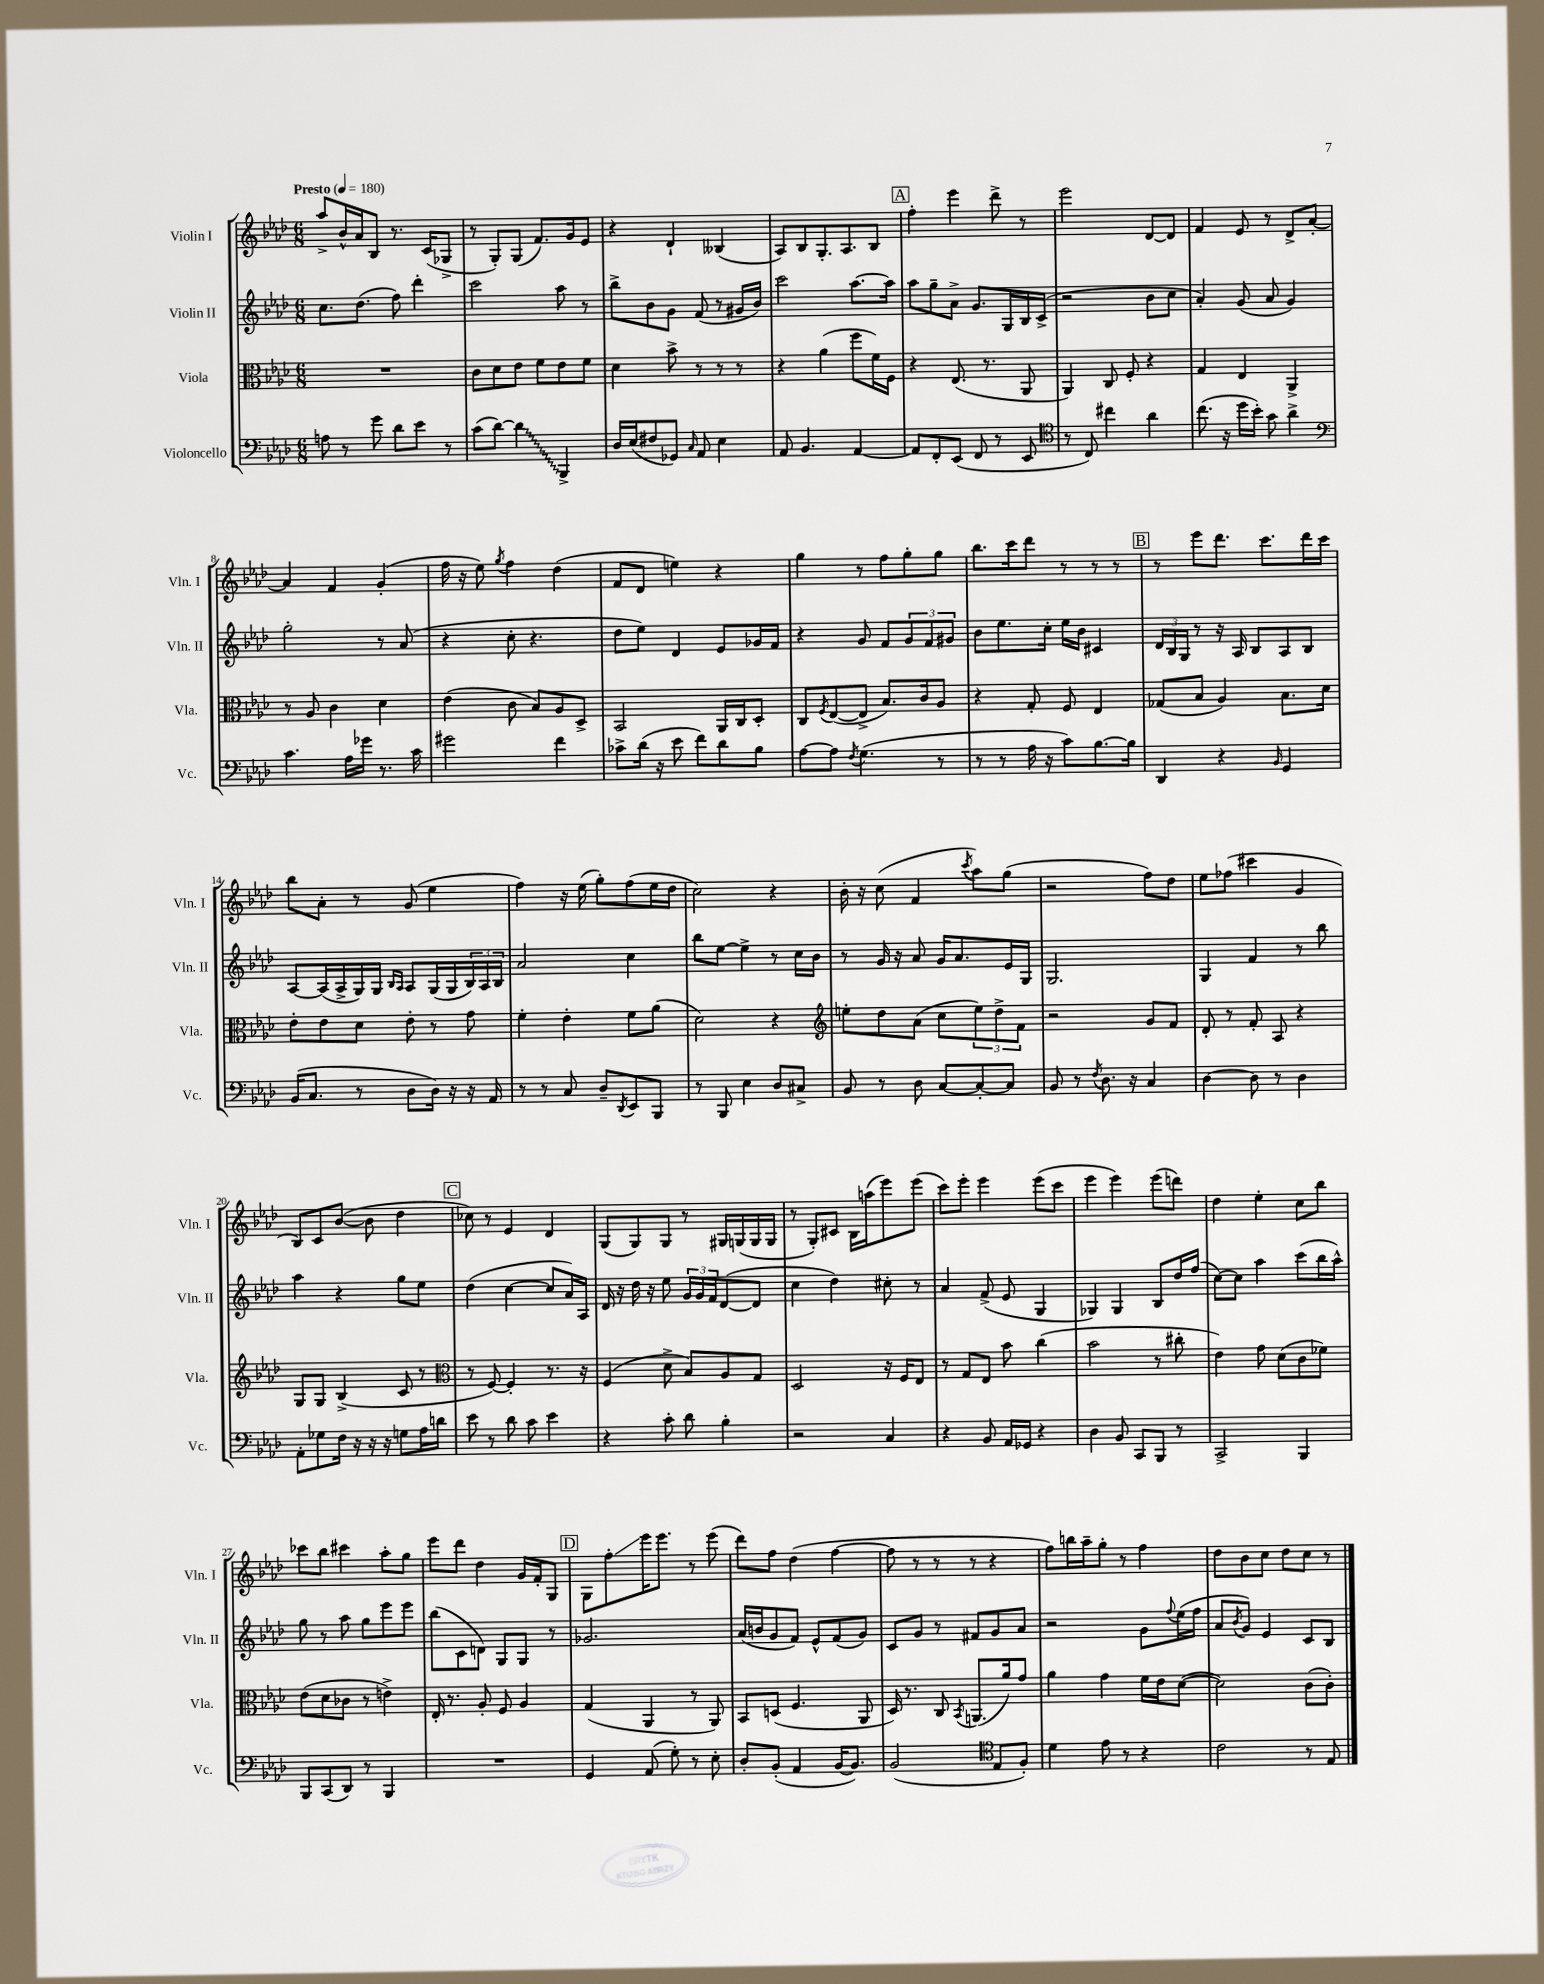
<<
\new StaffGroup <<
\new Staff = "s0" \with { instrumentName = "Violin I" shortInstrumentName = "Vln. I" } {
    \clef treble \key aes \major \numericTimeSignature \time 6/8 \tempo "Presto" 4 = 180
    aes''8-> bes'16-^ aes'16 bes8 r8. c'16( ges8-> |
    r8 g8-.) g8( f'8.) g'16 ees'8 |
    r4 des'4-! beses4( |
    aes8) bes8 g8.-. aes8. bes8 |
    \mark \markup { \box "A" } f''4-. ees'''4 des'''8-> r8 |
    ees'''2 des'8~ des'8 |
    f'4 ees'8 r8 des'8-> aes'8~-. |
    aes'4 f'4 g'4-.( |
    f''16 r16 ees''8) \acciaccatura { g''8 } f''4 des''4( |
    f'8 des'8 e''4) r4 |
    g''4 r8 f''8 g''8-. g''8 |
    bes''8. c'''16 des'''8 r8 r8 r8 |
    \mark \markup { \box "B" } r8 ees'''8 des'''8. c'''8. des'''16 c'''16 |
    bes''8 aes'8-. r8 g'8( ees''4 |
    f''4) r16 ees''16( g''8-.) f''8( ees''16 des''16 |
    c''2) r4 |
    bes'16-. r16 c''8( f'4 \acciaccatura { c'''8 } aes''8) g''8( |
    r2 f''8) des''8 |
    ees''8 fes''8( cis'''4 g'4 |
    bes8) c'8 bes'8~( bes'8 des''4 |
    \mark \markup { \box "C" } ces''8) r8 ees'4 des'4 |
    g8( g8) g8 r8 gis16 g16( g16 g16 |
    r8 g8-.) cis'8 bes16 a''16( ees'''8) ees'''8( |
    c'''8) ees'''8-. ees'''4 ees'''8( c'''8 |
    ees'''4 ees'''4) ees'''8( d'''8) |
    des''4 ees''4-. c''8 bes''8 |
    ces'''8 bes''8 cis'''4 aes''8-. g''8 |
    ees'''8 des'''8 des''4 g'16 f'16-. g8 |
    \mark \markup { \box "D" } g8 f''8-.\glissando ees'''16 ees'''8. r8 ees'''8( |
    des'''8) f''8 des''4( f''4~ |
    f''8 r8 r8 r8 r4 |
    f''8) b''16 aes''16-- g''8-. r8 f''4 |
    des''8 bes'8 c''8 des''8 c''8 r8 \bar "|." |
}
\new Staff = "s1" \with { instrumentName = "Violin II" shortInstrumentName = "Vln. II" } {
    \clef treble \key aes \major \numericTimeSignature \time 6/8
    c''8. des''8.( f''8) des'''4-. |
    c'''2 aes''8 r8 |
    bes''8-> bes'8 g'8 f'8( r8 gis'16 bes'16) |
    c'''2 aes''8.~ aes''16 |
    \mark \markup { \box "A" } aes''8 g''8-- aes'8-> g'8. g16 bes16 c'16->( |
    r2 bes'8 c''8 |
    aes'4-.) g'8( aes'8 g'4) |
    g''2-. r8 aes'8( |
    r4 c''8-. r4. |
    des''8 ees''8) des'4 ees'8 ges'16 f'16 |
    r4 g'8 f'8 \tuplet 3/2 { g'8 f'8 gis'8 } |
    bes'8 ees''8. c''16-. ees''16 bes'16 cis'4 |
    \mark \markup { \box "B" } \tuplet 3/2 { des'16 bes16 g16 } r8 r16 aes16 bes8 aes8 bes8 |
    aes8~ aes16( aes16-> g16) g16 \grace { bes16 aes16 } aes8 g16( g16 \tuplet 3/2 { bes16) aes16 bes16 } |
    aes'2 c''4 |
    bes''8 ees''8~ ees''4-> r8 c''16 bes'16 |
    r8 g'16 r16 aes'8 g'16 aes'8. ees'16 g16 |
    g2. |
    g4 f'4 r8 bes''8 |
    aes''4 r4 g''8 ees''8 |
    \mark \markup { \box "C" } des''4( c''4~ c''8 aes'16) aes16 |
    des'16 r16 des''16 r16 ees''8 \tuplet 3/2 { g'16 g'16 f'16 } des'8~( des'8 |
    c''4 des''4) cis''8-. r8 |
    aes'4 f'8->( ees'8 g4 |
    ges4) ges4 bes8 des''16 f''16( |
    c''8~) c''8 aes''4 c'''8( bes''16 aes''16-^) |
    g''8 r8 aes''8 g''8 ees'''8 ees'''8 |
    bes''8( c'8 d'8) g8 g8 r8 |
    \mark \markup { \box "D" } ges'2. |
    aes'16( b'16 g'8 f'8) ees'8-^ f'8( g'8) |
    c'8 g'8 r8 fis'8 g'8 aes'8 |
    r2 g'8 \appoggiatura { f''8 } ees''16( f''16 |
    aes'8 \acciaccatura { bes'8 } g'8) ees'4 c'8 bes8 \bar "|." |
}
\new Staff = "s2" \with { instrumentName = "Viola" shortInstrumentName = "Vla." } {
    \clef alto \key aes \major \numericTimeSignature \time 6/8
    R2. |
    c'8 des'8 ees'8 f'8 ees'8 f'8 |
    des'4 bes'8-> r8 r8 r8 |
    r4 aes'4( f''8 f'16) f16 |
    \mark \markup { \box "A" } r4 ees8.( r8. aes,8 |
    aes,4) c8 f8-. r4 |
    g4 ees4 aes,4-> |
    r8 aes8 c'4 des'4 |
    ees'4( c'8 bes8) aes8 des8-> |
    bes,2 aes,16 c16 des8-. |
    c8 \acciaccatura { f8 } ees8~( ees8-> bes8.) c'16 aes8 |
    r4 g8-. f8 ees4 |
    \mark \markup { \box "B" } ges8( bes8 aes4) bes8. des'16 |
    ees'8-. ees'8 des'8 ees'8-. r8 g'8 |
    f'4-. ees'4-. f'8 aes'8( |
    des'2) r4 |
    \clef treble e''8-. des''8 aes'8( c''8 \tuplet 3/2 { e''8) des''8-> f'8 } |
    r2 g'8 f'8 |
    des'8-. r8 f'8-. aes8 r4 |
    g8 g8 bes4->( c'8 r8 |
    \mark \markup { \box "C" } \clef alto r8 f8~) f4-. r8. r16 |
    f4( des'8-> bes8) aes8 g8 |
    des2 r16 f16 ees8 |
    r8 g8 ees8 bes'8 c''4( |
    bes'2 r8 cis''8-. |
    ees'4) g'8 des'8( c'8 fes'8) |
    ees'8( des'8 ces'8 r8 e'4->) |
    ees16-. r8. aes8-. f8 aes4 |
    \mark \markup { \box "D" } g4( aes,4 r8 aes,8) |
    bes,8 d8( f4. aes,8 |
    des16) r8. c8 \acciaccatura { bes,8 } a,8.( aes'16) g'8 |
    aes'4 g'4 f'16 ees'16 des'8~( |
    des'2) c'8( c'8-.) \bar "|." |
}
\new Staff = "s3" \with { instrumentName = "Violoncello" shortInstrumentName = "Vc." } {
    \clef bass \key aes \major \numericTimeSignature \time 6/8
    a8 r8 g'8 des'8 ees'8 r8 |
    c'8( des'8~) \once \override Glissando.style = #'zigzag des'4\glissando bes,,4-> |
    des16 ees16( fis8 ges,8) \grace { c16 } aes,8 ees4 |
    aes,8 bes,4. aes,4~ |
    \mark \markup { \box "A" } aes,8 f,8-. ees,8( f,8 r8 ees,8 |
    \clef tenor r8 c8) cis''4 aes'4 |
    c''8.( r16 des''16 bes'16-.) g'8 aes'4-> |
    \clef bass c'4. aes16 ges'16 r8. c'16 |
    gis'2 f'4 |
    ces'8-> des'16( r16 ees'8 f'8) des'8 bes8 |
    aes8~ aes8 \acciaccatura { f8 } g4.( r8 |
    r8 r8 aes16 r16 c'8) bes8.~ bes16 |
    \mark \markup { \box "B" } des,4 r4 \grace { bes,16 } g,4 |
    bes,16( c8. r8 des8 des16) r16 r16 aes,16 |
    r8 r8 c8 des8-- \acciaccatura { des,8 } ees,8 bes,,8 |
    r8 bes,,8 ees4 des8 cis8-> |
    bes,8 r8 des8 c8~ c8~-. c8 |
    bes,8 r8 \acciaccatura { f8 } des8. r16 c4 |
    des4~ des8 r8 des4 |
    aes,8-. ges8 f16 r16 r16 r16 g8 aes16 d'16 |
    \mark \markup { \box "C" } ees'8 r8 des'8 c'8 ees'4 |
    r4 c'8-. des'8 bes4-. |
    r2 c4 |
    r4 bes,8 aes,16 ges,16 r4 |
    des4 bes,8 c,8 bes,,8 r8 |
    c,2-> bes,,4 |
    bes,,8 c,8( des,8) r8 bes,,4 |
    R2. |
    \mark \markup { \box "D" } g,4 aes,8( g8-.) r8 ees8-. |
    des8-. bes,8-.( aes,4 bes,16~ bes,8.) |
    bes,2( \clef tenor ees8 f8-.) |
    des'4 ees'8 r8 r4 |
    c'2 r8 ees8 \bar "|." |
}
>>
>>
